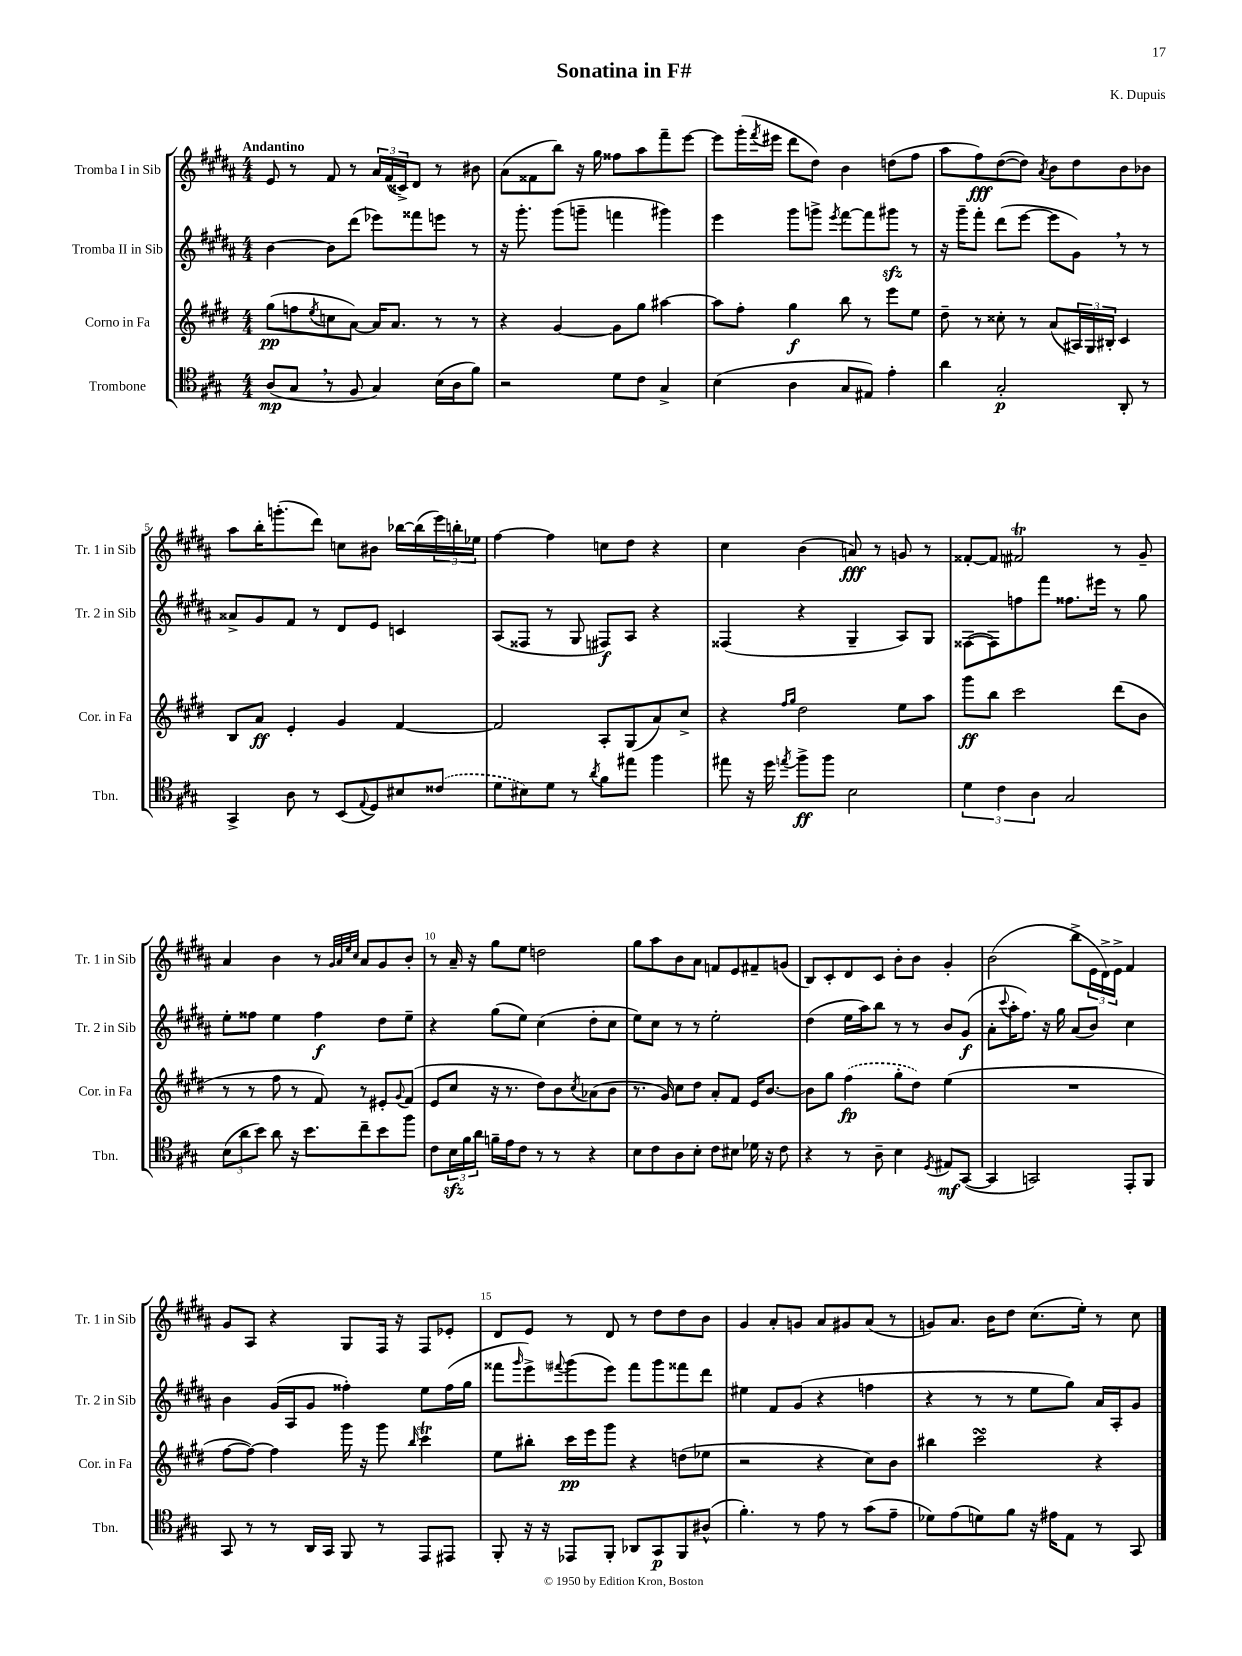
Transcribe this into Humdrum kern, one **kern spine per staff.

**kern	**kern	**kern	**kern
*staff4	*staff3	*staff2	*staff1
*clefC4	*clefG2	*clefG2	*clefG2
*k[f#c#g#]	*k[f#c#g#d#]	*k[f#c#g#d#a#]	*k[f#c#g#d#a#]
*M4/4	*M4/4	*M4/4	*M4/4
(8A	(8gg#	[4b	8e
8G#	8ff	.	8r
.	8qee	.	.
8r	8cc	8b]	8f#
8F#	[8a)	(8ddd#	8r
4G#)	16a]	8eee-)	24a#
.	.	.	(24f#
.	8.a	.	.
.	.	.	24c##^)
.	.	8fff##	8d#
(16B	8r	8eee	8r
16A	.	.	.
8f#)	8r	8r	8b#
=	=	=	=
2r	4r	16r	(8a#
.	.	8.ggg#'	.
.	.	.	8f##
.	[4g#	(8ggg#	8bb)
.	.	8ggg~	16r
.	.	.	16gg#
8d	8g#]	4fff	8ff##
8c#	8gg#	.	8aa#
4G#^	[4aa#	4ggg#)	8fff#~
.	.	.	[8eee
=	=	=	=
(4B	8aa#]	4eee	8eee]
.	8ff#'	.	(16ggg#'
.	.	.	8qfff#
.	.	.	16eee#
4A	4gg#	8ggg#	8ddd#
.	.	8ggg^	8dd#)
.	.	8qeee	.
8G#	8bb	[8fff#	4b
8E#)	8r	8fff#]	.
4e'	8eee	8ggg#	(8dd
.	8ee	8r	8ff#
=	=	=	=
4a	8dd#~	16r	8aa#
.	.	16ggg#~	.
.	8r	8fff#'	8ff#)
2G#'	8cc##'	(8ddd#	([8dd#
.	8r	[8eee	8dd#])
.	.	.	8qa#
.	(8a	8eee]	8b
.	24A#)	8g#)	8dd#
.	24G#	.	.
.	24B#'	.	.
8AA'	4c#	8r	8b
8r	.	8r	8b-
=	=	=	=
4GG#^	8B	8a##^	8aa#
.	8a	8g#	16bb'
.	.	.	(8.ggg'
8A	4e'	8f#	.
8r	.	8r	8ddd#)
(8BB	4g#	8d#	8cc
8qqE	.	.	.
8D)	.	8e	8b#
8B#	[4f#	4c	[16bb-
.	.	.	(16bb-]
(8c##	.	.	24eee)
.	.	.	24bb'
.	.	.	24ee-
=	=	=	=
8d	2f#]	(8A#	[4ff#
8B#)	.	8F##	.
8d	.	8r	4ff#]
8r	.	8G#	.
8qa	.	.	.
8f#	8A'	8F#)	8cc
8ee#	(8G#	8A#	8dd#
4ff#	8a)	4r	4r
.	8cc#^	.	.
=	=	=	=
8ee#	4r	(4F##	4cc#
16r	.	.	.
16dd	.	.	.
.	16qqff#	.	.
8qee	16qqgg#	.	.
8ff#^	2dd#	4r	(4b
8ff#	.	.	.
2B	.	4G#~	8a)
.	.	.	8r
.	8ee	8A#)	8g
.	8aa	8G#	8r
=	=	=	=
6d	8ggg#	([8F##	[8f##'
.	8bb	8F##])	8f##]
6c#	.	.	.
.	2ccc#	8ff	2f#
6A	.	.	.
.	.	8fff#	.
2G#	.	8.ff##	.
.	.	16eee#	.
.	(8ddd#	8r	8r
.	8b	8gg#	8g#~
=	=	=	=
(12B	8r	8ee'	4a#
12a	.	.	.
.	8r	8ff##	.
12b)	.	.	.
8a	8ff#	4ee	4b
16r	8r	.	.
8.b	.	.	.
.	8f#)	4ff##	8r
.	.	.	32qqg#
.	.	.	32qqa#
.	.	.	32qqee
.	.	.	32qqcc#
8cc#~	8r	.	8a#
8b	8e#'	8dd#	8g#
.	8qqg#	.	.
8ff#	(8f#	8ee~	8b'
=	=	=	=
8c#	8e	4r	8r
24B	8cc#	.	16a#~
24f#	.	.	.
.	.	.	16r
24a	.	.	.
16f~	16r	(8gg#	8gg#
16e	8.r	.	.
8c#	.	8ee)	8ee
8r	8dd#)	(4cc#	2dd
8r	8b	.	.
.	8qcc#	.	.
4r	(8a-	8dd#'	.
.	8b	8cc#	.
=	=	=	=
8B	8.r	8ee)	8gg#
8c#	.	8cc#	8aa#
.	16g#)	.	.
8A	8cc#	8r	8b
8B'	8dd#	8r	8a#
8c#	8a'	2ee'	8f
8B#	8f#	.	8e
16d-	16e	.	8f#~
16r	[8.b	.	.
8c#	.	.	(8g
=	=	=	=
4r	8b]	(4dd#	8B)
.	8gg#	.	8c#'
8r	(4ff#	16ee	8d#
.	.	16aa#)	.
8A~	.	8bb	8c#
4B	8gg#'	8r	8b'
.	8dd#)	8r	8b
8qD	.	.	.
8E#	(4ee	8b	4g#'
([8GG#	.	(8g#	.
=	=	=	=
4GG#]	1r	8a#'	(2b
.	.	8qqccc#	.
.	.	16aa#'	.
.	.	8.ff#)	.
2GG)	.	.	.
.	.	16r	.
.	.	16gg#	.
.	.	(8a#	8bb^
.	.	8b)	24e
.	.	.	24d#^)
.	.	.	24e^
8EE'	.	4cc#	4f#
8FF#	.	.	.
=	=	=	=
8GG#	[8ff#	4b	8g#
8r	8ff#_)	.	8A#
8r	4ff#]	(16g#	4r
.	.	16A#	.
16AA	.	8g#	.
16GG#	.	.	.
8FF#	16ggg#	4ff##')	8G#
.	16r	.	.
8r	8ggg#	.	16F#
.	.	.	16r
.	16qqbb	.	.
8EE	4ccc#	8ee	8F#
8EE#	.	(16ff##	8e-'
.	.	16gg#	.
=	=	=	=
8FF#'	8ee	8fff##	8d#
.	.	16qqggg#	.
16r	8bb#'	8eee^)	8e
16r	.	.	.
.	.	8qqfff#	.
8EE-	16ccc#	(8ggg#	8r
.	16eee	.	.
8FF#'	8ggg#	8eee)	8d#
8AA-	4r	8fff#	8r
8GG#	.	8ggg#	8dd#
8FF#	(8dd	8fff##	8dd#
(8A#^^	8ee-	8ddd#	8b
=	=	=	=
4.f#')	2r	4ee#	4g#
.	.	8f#	8a#'
8r	.	(8g#	8g
8e	4r	4r	8a#
8r	.	.	8g#
(8g#	8cc#)	4ff	(8a#
8e~	8b	.	8r
=	=	=	=
8d-)	4bb#	4r	8g)
(8e	.	.	8.a#
8d)	2ccc#	8r	.
.	.	.	16b
8f#	.	8r	8dd#
16r	.	8ee	(8.cc#
16e#	.	.	.
8E	.	8gg#)	.
.	.	.	16ee')
8r	4r	16a#	8r
.	.	16A#'	.
8GG#	.	8g#	8cc#
==	==	==	==
*-	*-	*-	*-
